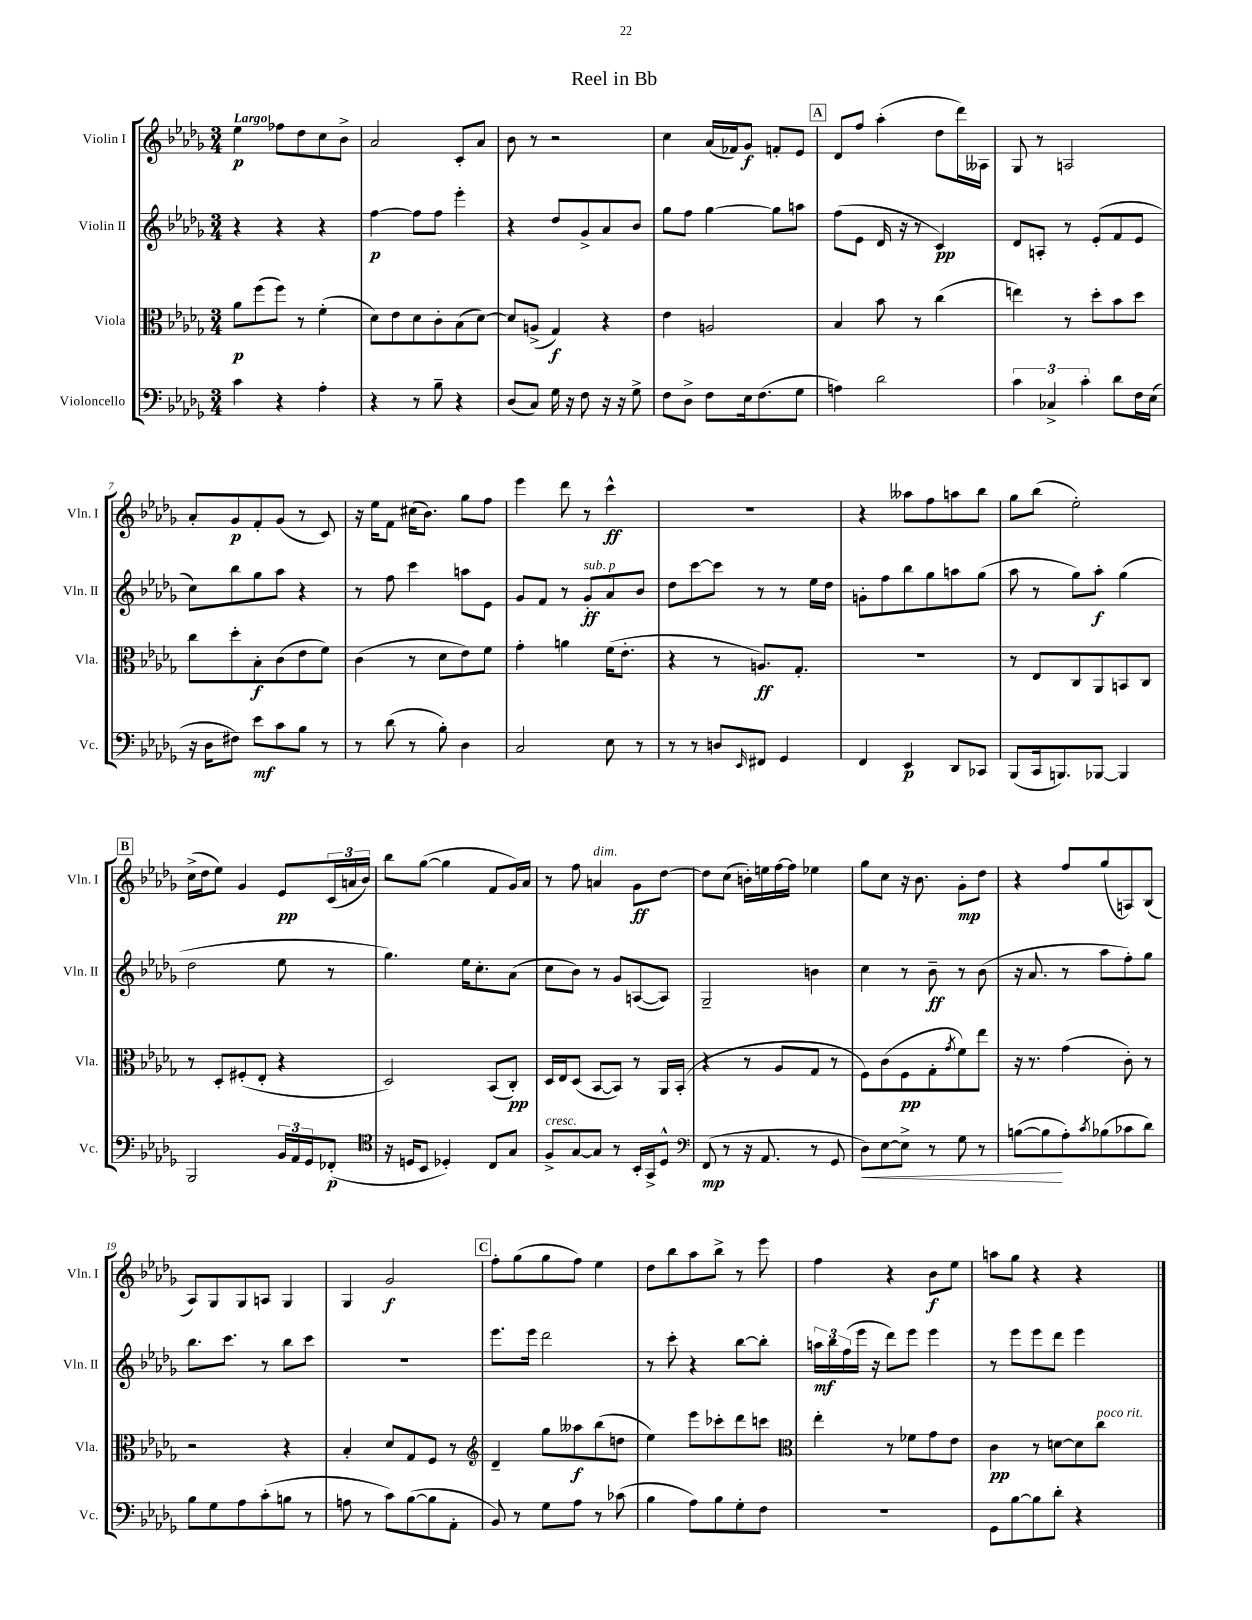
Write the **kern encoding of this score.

**kern	**kern	**kern	**kern
*staff4	*staff3	*staff2	*staff1
*clefF4	*clefC3	*clefG2	*clefG2
*k[b-e-a-d-g-]	*k[b-e-a-d-g-]	*k[b-e-a-d-g-]	*k[b-e-a-d-g-]
*M3/4	*M3/4	*M3/4	*M3/4
4c	8a-	4r	4ee-
.	(8ff	.	.
4r	8ff)	4r	8ff-
.	8r	.	8dd-
4A-'	(4f'	4r	8cc
.	.	.	8b-^
=	=	=	=
4r	8d-)	[4ff	2a-
.	8e-	.	.
8r	8d-	8ff]	.
8B-~	8c'	8ff	.
4r	(8B-	4eee-'	8c'
.	[8d-)	.	8a-
=	=	=	=
(8D-	8d-]	4r	8b-
8C)	(8A^	.	8r
16G-	4G-)	8dd-	2r
16r	.	.	.
8F	.	8g-^	.
16r	4r	8a-	.
16r	.	.	.
8G-^	.	8b-	.
=	=	=	=
8F	4e-	8gg-	4cc
8D-^	.	8ff	.
8F	2A	[4gg-	(16a-
.	.	.	16f-)
16E-	.	.	8g-
(8.F	.	.	.
.	.	8gg-]	8f'
8G-	.	8aa	8e-
=	=	=	=
4A)	4B-	(8ff	8d-
.	.	8e-	8ff
2d-	8b-	16d-	(4aa-'
.	.	16r	.
.	8r	8r	.
.	(4cc	4c)	8dd-
.	.	.	16ddd-)
.	.	.	16A--
=	=	=	=
6c	4ee)	8d-	8G-
.	.	8A'	8r
6C-^	.	.	.
.	8r	8r	2A
6c'	.	.	.
.	8dd-'	(8e-'	.
8d-	8b-	8f	.
16F	8dd-	8e-	.
(16E-	.	.	.
=	=	=	=
16r	8cc	8cc)	8a-'
16D-	.	.	.
8F#)	8dd-'	8bb-	8g-
8e-	8B-'	8gg-	8f'
8c	(8c	8aa-	(8g-
8B-	8e-	4r	8r
8r	8f)	.	8c)
=	=	=	=
8r	(4c	8r	16r
.	.	.	16ee-
(8d-	.	8ff	8f
8r	8r	4ccc	(16cc#
.	.	.	8.b-)
8B-')	8d-	.	.
4D-	8e-)	8aa	8gg-
.	8f	8e-	8ff
=	=	=	=
2C	4g-'	8g-	4eee-
.	.	8f	.
.	4a	8r	8ddd-
.	.	8g-'	8r
8E-	(16f	8a-	4ccc^^
.	8.e-'	.	.
8r	.	8b-	.
=	=	=	=
8r	4r	8dd-	2.r
8r	.	[8ccc	.
8D	8r	8ccc]	.
16qqEE-	.	.	.
8FF#	8.A)	8r	.
4GG-	.	8r	.
.	8.G-'	.	.
.	.	16ee-	.
.	.	16dd-	.
=	=	=	=
4FF	2.r	8g'	4r
.	.	8ff	.
4EE-	.	8bb-	8aa--
.	.	8gg-	8ff
8DD-	.	8aa	8aa
8CC-	.	(8gg-	8bb-
=	=	=	=
(8BBB-	8r	8aa-	8gg-
16CC	8E-	8r	(8bb-
8.BBB)	.	.	.
.	8C	8gg-)	2ee-')
[8BBB-	8AA-	8aa-'	.
4BBB-]	8BB	(4gg-	.
.	8C	.	.
=	=	=	=
2BBB-	8r	2dd-	(16cc^
.	.	.	16dd-
.	8D-'	.	8ee-)
.	(8F#'	.	4g-
.	8E-'	.	.
24BB-	4r	8ee-	8e-
24AA-	.	.	.
24GG-	.	.	.
(8FF-'	.	8r	(24c
.	.	.	24a
.	.	.	24b-)
=	=	=	=
*clefC4	*	*	*
16r	2D-)	4.gg-)	8bb-
16D	.	.	.
8BB-	.	.	([8gg-
4D-')	.	.	4gg-]
.	.	16ee-	.
.	.	8.cc'	.
8C	(8BB-	.	8f
8G-	8C')	(8a-	16g-)
.	.	.	16a-
=	=	=	=
8F^	16D-	8cc	8r
.	16E-	.	.
[8G-	(8D-	8b-)	8ff
8G-]	[8BB-	8r	4a
8r	8BB-])	8g-	.
16BB-'	8r	([8A	8g-
16GG-^	.	.	.
8D-^^	16AA-	8A])	[8dd-
.	(16BB-'	.	.
=	=	=	=
*clefF4	*	*	*
(8FF	4r	2G-~	8dd-]
8r	.	.	(8cc
16r	8r	.	16b')
8.AA-	.	.	16ee
.	8A-	.	[16ff
.	.	.	16ff]
8r	8G-	4b	4ee-
8GG-	8r	.	.
=	=	=	=
8D-)	8F)	4cc	8gg-
[8E-	(8c	.	8cc
8E-^]	8F	8r	16r
.	.	.	8.b-
8r	8G-'	8b-~	.
.	8qg-	.	.
8G-	8f)	8r	8g-'
8r	8ee-	(8b-	8dd-
=	=	=	=
([8B	16r	16r	4r
.	8.r	8.a-	.
8B]	.	.	.
8A-')	(4g-	8r	8ff
8qc	.	.	.
(8B-	.	8aa-	(8gg-
8c-	8c')	8ff')	8A)
8d-)	8r	8gg-	(8B-
=	=	=	=
8B-	2r	8.bb-	8A-)
8G-	.	.	8G-
.	.	8.ccc	.
8A-	.	.	8G-
(8c'	.	8r	8A
8B	4r	8bb-	4G-
8r	.	8ccc	.
=	=	=	=
8A	4B-'	2.r	4G-
8r	.	.	.
8c)	8d-	.	2g-
([8B-	8G-	.	.
8B-]	8F	.	.
8AA-'	8r	.	.
=	=	=	=
*	*clefG2	*	*
8BB-)	4d-~	8.eee-	8ff'
8r	.	.	(8gg-
.	.	16eee-	.
8G-	8gg-	2ddd-	8gg-
8A-	8aa--	.	8ff)
8r	(8bb-	.	4ee-
(8c-	8dd	.	.
=	=	=	=
4B-	4ee-)	8r	8dd-
.	.	8ccc'	8bb-
8A-)	8eee-	4r	8aa-
8B-	8ccc-'	.	8bb-^
8G-'	8ddd-	[8bb-	8r
8F	8ccc	8bb-']	8eee-
=	=	=	=
*	*clefC3	*	*
2.r	4ee-'	24aa	4ff
.	.	24bb-	.
.	.	(24ff	.
.	.	16eee-	.
.	.	16r	.
.	8r	8ddd-)	4r
.	8f-	8eee-	.
.	8g-	4eee-	8b-
.	8e-	.	8ee-
=	=	=	=
8GG-	4c	8r	8aa
[8B-	.	8eee-	8gg-
8B-]	8r	8eee-	4r
8d-'	[8d	8ddd-	.
4r	8d]	4eee-	4r
.	8cc	.	.
==	==	==	==
*-	*-	*-	*-
